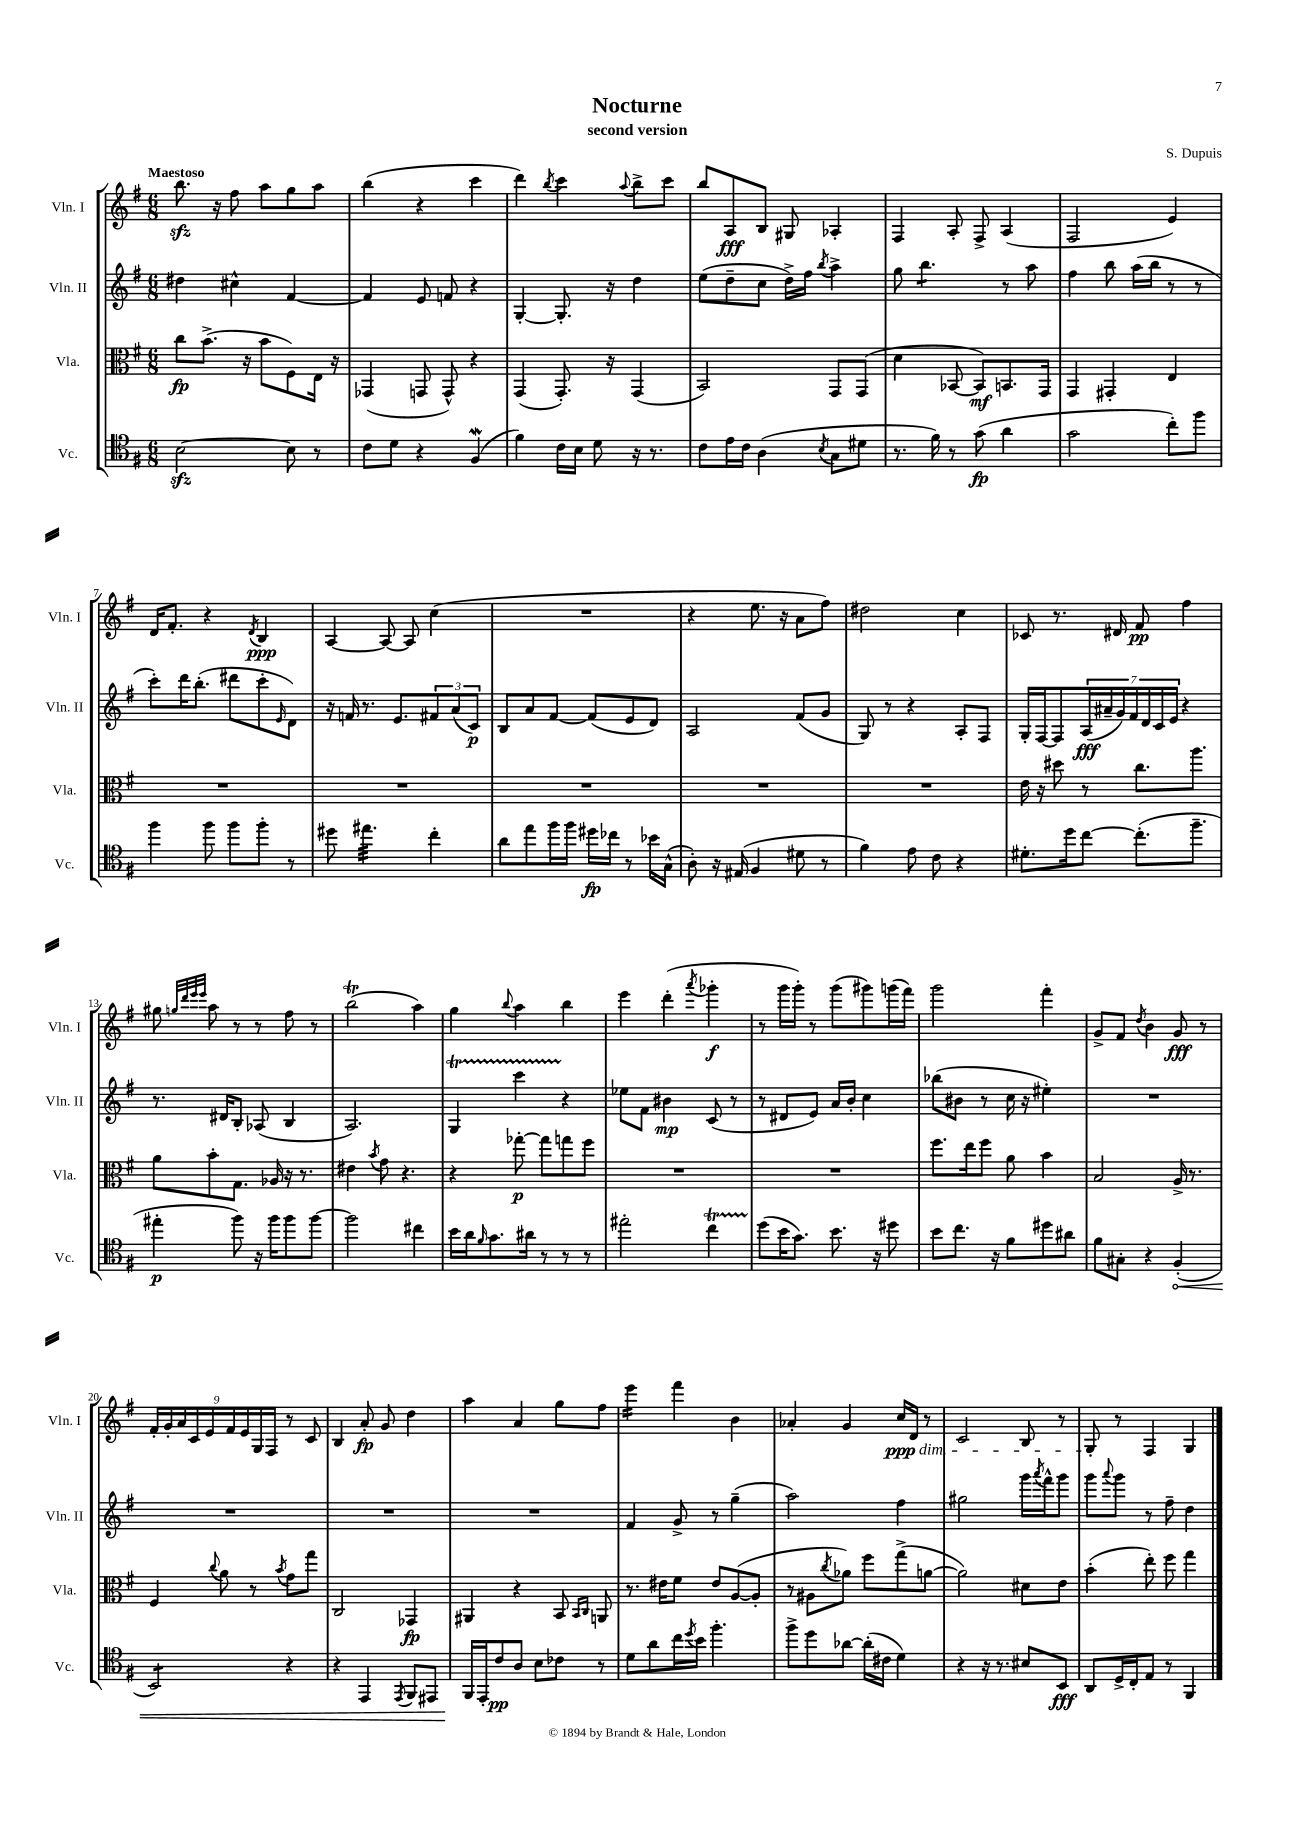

**kern	**kern	**kern	**kern
*staff4	*staff3	*staff2	*staff1
*clefC4	*clefC3	*clefG2	*clefG2
*k[f#]	*k[f#]	*k[f#]	*k[f#]
*M6/8	*M6/8	*M6/8	*M6/8
[2B	8cc	4dd#	8.bb
.	(8.b^	.	.
.	.	.	16r
.	.	4cc#^^	8ff#
.	16r	.	.
.	8b	.	8aa
8B]	8F#)	[4f#	8gg
8r	16E	.	8aa
.	16r	.	.
=	=	=	=
8c	(4GG-	4f#]	(4bb
8d	.	.	.
4r	8GG	8e	4r
.	8GG^^)	8f	.
(4F#	4r	4r	4ccc
=	=	=	=
4f#)	(4GG	[4G'	4ddd)
.	.	.	8qbb
16c	8.GG')	8.G']	4ccc
16B	.	.	.
8d	.	.	.
.	16r	16r	.
.	.	.	8qqaa
16r	(4GG	4dd	8bb^
8.r	.	.	.
.	.	.	8ccc
=	=	=	=
8c	2BB)	(8ee	8bb
16e	.	8dd~	8A
16c	.	.	.
(4A	.	8cc	8B
.	.	16dd^)	8G#
.	.	16ff#	.
8qB	.	8qbb	.
8G	8GG	4aa^	4A-'
8d#	(8GG	.	.
=	=	=	=
8.r	4d	8gg	4F#
.	.	4.bb	.
16f#)	.	.	.
8r	[8BB-	.	8A'
(8g	8BB-])	.	8F#^
4a	8.BB	8r	(4A
.	.	8aa	.
.	16GG	.	.
=	=	=	=
2g	4GG	4ff#	2F#
.	4GG#'	8bb	.
.	.	(16aa	.
.	.	16bb	.
8cc')	4E	8r	4e)
8ff#	.	8r	.
=	=	=	=
4ff#	2.r	8ccc')	16d
.	.	.	8.f#'
.	.	16ddd	.
.	.	(8.bb'	.
8ff#	.	.	4r
8ff#	.	8ddd#	.
.	.	.	8qd
8ff#'	.	8ccc'	4B
.	.	16qqe	.
8r	.	8d)	.
=	=	=	=
8dd#	2.r	16r	[4A
.	.	16f	.
4.ee#	.	8.r	.
.	.	.	8A_
.	.	8.e	.
.	.	.	8A]
4cc'	.	12f#	(4cc
.	.	(12a	.
.	.	12c)	.
=	=	=	=
8a	2.r	8B	2.r
8ee	.	8a	.
16ff#	.	[8f#	.
16ff#	.	.	.
16dd#	.	(8f#]	.
16cc-	.	.	.
8r	.	8e	.
16b-	.	8d)	.
(16G^^	.	.	.
=	=	=	=
8A')	2.r	2A	4r
16r	.	.	.
(16E#	.	.	.
4F#	.	.	8.ee
.	.	.	16r
8d#	.	(8f#	8a
8r	.	8g	8ff#)
=	=	=	=
4f#)	2.r	8G)	2dd#
.	.	8r	.
8e	.	4r	.
8c	.	.	.
4r	.	8A'	4cc
.	.	8F#	.
=	=	=	=
8.d#'	16e	16G'	8c-
.	16r	[16F#	.
.	8dd#	8F#]	8.r
16dd	.	.	.
[8cc	8r	(28A	.
.	.	28a#~	.
.	.	.	16d#
.	.	28g)	.
.	.	28f#	.
(8.cc']	8.cc	.	8f#
.	.	28d	.
.	.	28c	.
.	.	28e	.
.	.	4r	4ff#
8.ff#~	8.aa	.	.
=	=	=	=
4ee#'	8a	8.r	8gg#
.	.	.	32qqgg
.	.	.	32qqddd
.	.	.	32qqeee
.	.	.	32qqeee
.	8b'	.	8aa
.	.	16d#	.
8ff#)	8.G	8B'	8r
16r	.	(8A-	8r
16ff#	16A-	.	.
8ff#	16r	4B	8ff#
.	8.r	.	.
[8ff#	.	.	8r
=	=	=	=
2ff#]	4e#	2.A)	(2bb
.	8qb	.	.
.	8g	.	.
.	4.r	.	.
4cc#	.	.	4aa)
=	=	=	=
16b	4r	4G	4gg
16a	.	.	.
16qqf#	.	.	.
8.g	.	.	.
.	.	.	8qqbb
.	[8gg-'	4ccc	4aa
16a#	.	.	.
8r	8gg-]	.	.
8r	8gg	4r	4bb
8r	8ff#	.	.
=	=	=	=
2ee#'	2.r	8ee-	4eee
.	.	8f#	.
.	.	4b#	(4ddd'
.	.	.	8qaaa
4cc	.	(8c	4ggg-'
.	.	8r	.
=	=	=	=
(8dd	2.r	8r	8r
16b	.	8d#	16ggg
8.g)	.	.	16ggg')
.	.	8e)	8r
8.b	.	16a	(8ggg
.	.	16b'	.
.	.	4cc	8ggg#)
16r	.	.	.
8dd#	.	.	(16ggg
.	.	.	16fff#)
=	=	=	=
8b	8.ff#	(8bb-	2ggg
8.cc	.	8b#	.
.	16ee	.	.
.	8ff#	8r	.
16r	.	.	.
8f#	8a	16cc	.
.	.	16r	.
8dd#	4b	4ee#')	4fff#'
8a#	.	.	.
=	=	=	=
8f#	2B	2.r	8g^
8G#'	.	.	8f#
.	.	.	8qdd
4r	.	.	4b
(4F#'	16A^	.	8g
.	8.r	.	.
.	.	.	8r
=	=	=	=
2BB)	4F#	2.r	18f#'
.	.	.	18g'
.	.	.	18a
.	.	.	18c
.	.	.	18e
.	8qqcc	.	.
.	8a	.	.
.	.	.	18f#
.	.	.	18e
.	8r	.	.
.	.	.	18G
.	.	.	18F#
.	8qb	.	.
4r	8g	.	8r
.	8gg	.	8c
=	=	=	=
4r	2C	2.r	4B
4EE	.	.	8a'
.	.	.	8g
8qEE	.	.	.
8FF#	4GG-	.	4dd
8EE#	.	.	.
=	=	=	=
16FF#	4AA#	2.r	4aa
16EE'	.	.	.
8c	.	.	.
8A	4r	.	4a
8B	.	.	.
8c-	8BB	.	8gg
.	16qqBB	.	.
.	16qqC	.	.
8r	8AA	.	8ff#
=	=	=	=
8d	8.r	4f#	4eee
8a	.	.	.
.	16e#	.	.
16cc	8f#	8g^	4fff#
8qdd	.	.	.
16b	.	.	.
4.ff#'	8e#	8r	.
.	([8A	(4gg~	4b
.	8A']	.	.
=	=	=	=
8ff#^	8r	2aa)	4a-'
8dd	8A#	.	.
.	8qcc	.	.
[8a-	8a-)	.	4g
(16a-']	8ff#	.	.
16c#	.	.	.
4d)	(8gg^	4ff#	16cc
.	.	.	16d
.	[8a	.	8r
=	=	=	=
4r	2a])	2gg#	2c
16r	.	.	.
8.r	.	.	.
8B#	8d#	16ggg	8B
.	.	8qaaa	.
.	.	16fff#^^	.
8BB	8e	8ggg	8r
=	=	=	=
8AA	(4b'	8ggg	8G'
.	.	8qqaaa	.
16D^	.	8ggg	8r
16C'	.	.	.
8E	8ee')	8r	4F#
8r	8ff#	8ff#~	.
4FF#	4gg	4dd	4G
==	==	==	==
*-	*-	*-	*-
